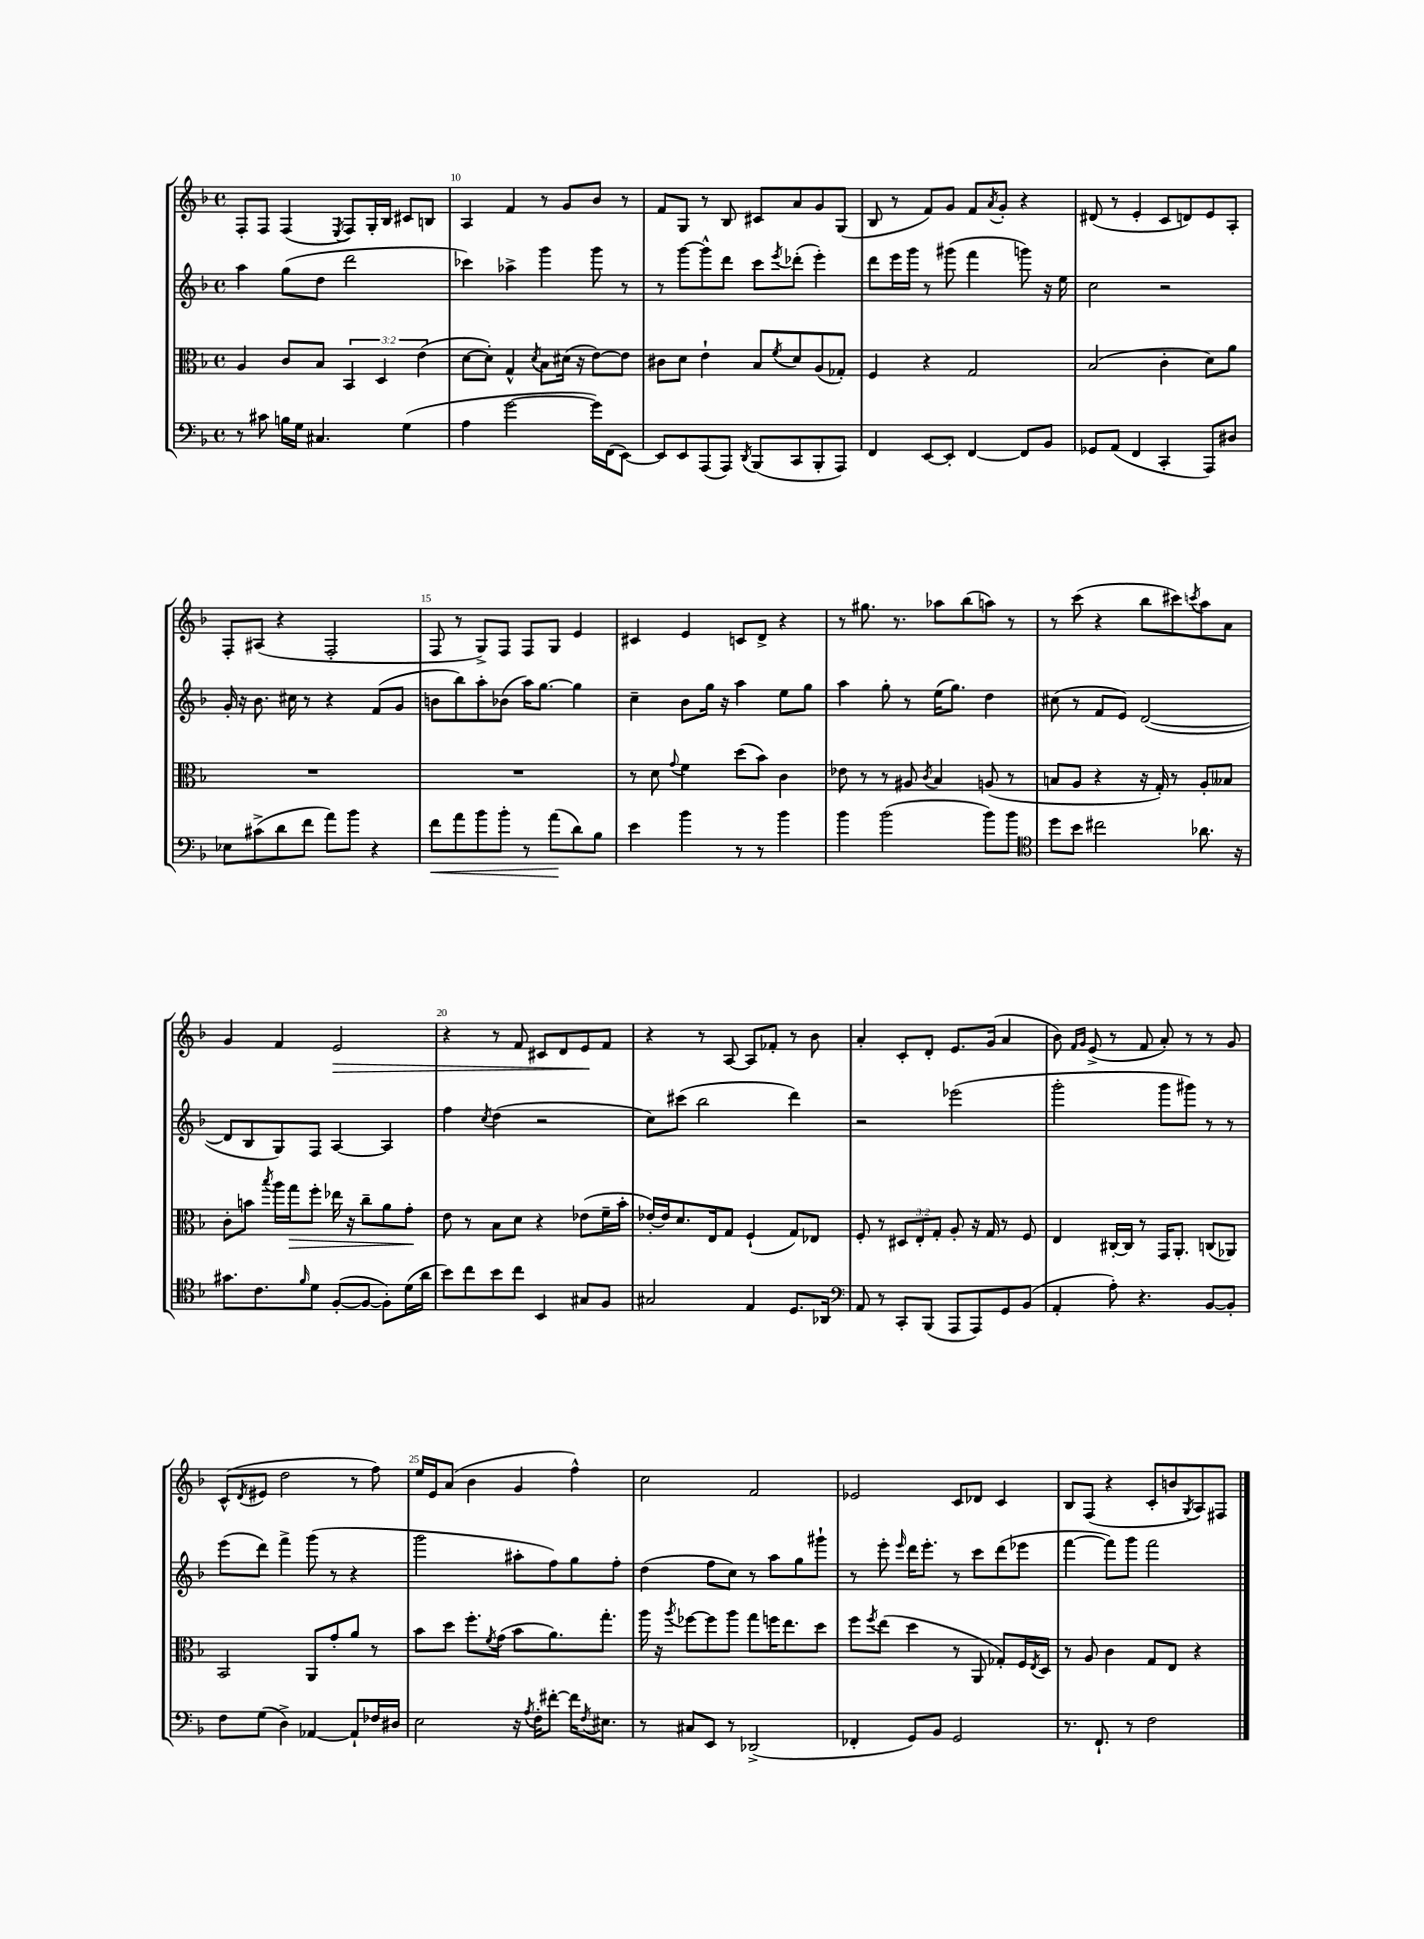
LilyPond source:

<<
\new StaffGroup <<
\new Staff = "s0" {
    \clef treble \key f \major \defaultTimeSignature \time 4/4
    f8-. f8 f4( \acciaccatura { e8 } f8) g16-. bes16 cis'8 b8 |
    a4 f'4 r8 g'8 bes'8 r8 |
    f'8 g8 r8 bes8 cis'8 a'8 g'8 g8( |
    bes8 r8 f'8) g'8 f'8 \acciaccatura { a'8 } g'8-. r4 |
    dis'8( r8 e'4-. c'8 d'8) e'8 a8-. |
    f8-. ais8( r4 f2-. |
    f8 r8 g8->) f8 f8 g8 e'4 |
    cis'4 e'4 c'8 d'8-> r4 |
    r8 gis''8. r8. aes''8 bes''8( a''8) r8 |
    r8 c'''8( r4 bes''8 cis'''8) \acciaccatura { c'''8 } a''8 a'8 |
    g'4 f'4 e'2\> |
    r4 r8 f'8 cis'8 d'8 e'8\! f'8 |
    r4 r8 a8~ a8 fes'8-. r8 bes'8 |
    a'4-. c'8-. d'8-. e'8. g'16( a'4 |
    bes'8) \grace { f'16 g'16 } e'8->( r8 f'8 a'8-.) r8 r8 g'8 |
    c'8-^( \acciaccatura { d'8 } eis'8 d''2 r8 f''8) |
    e''16 e'16 a'8( bes'4 g'4 f''4-^) |
    c''2 f'2 |
    ees'2 c'8 des'8 c'4 |
    bes8 f8( r4 c'8-. b'8 \acciaccatura { g8 } a8) fis8 \bar "|." |
}
\new Staff = "s1" {
    \clef treble \key f \major \defaultTimeSignature \time 4/4
    a''4 g''8( d''8 d'''2 |
    ces'''4) aes''4-> g'''4 g'''8 r8 |
    r8 g'''8~ g'''8-^ d'''8 c'''8 \acciaccatura { e'''8 } des'''8-.( e'''4-.) |
    d'''8 e'''16 g'''16 r8 gis'''8( f'''4 g'''8) r16 e''16 |
    c''2 r2 |
    g'16-. r16 bes'8. cis''16 r8 r4 f'8( g'8 |
    b'8 bes''8) a''8-. bes'8( a''16) g''8.~ g''4 |
    c''4-- bes'8 g''16 r16 a''4 e''8 g''8 |
    a''4 g''8-. r8 e''16( g''8.) d''4 |
    cis''8( r8 f'8 e'8) d'2~( |
    d'8 bes8 g8) f8 a4~ a4 |
    f''4 \acciaccatura { c''8 } d''4( r2 |
    c''8) cis'''8( bes''2 d'''4) |
    r2 ees'''2( |
    g'''2-. g'''8 gis'''8) r8 r8 |
    e'''8( d'''8) f'''4-> g'''8( r8 r4 |
    g'''2 ais''8-. f''8) g''8 f''8-. |
    d''4( f''8 c''8) r8 a''8 g''8 gis'''8-! |
    r8 e'''8-. \grace { e'''16 } d'''16 e'''8.-. r8 c'''8 d'''8( ees'''8 |
    f'''4~ f'''8) g'''8 f'''2 \bar "|." |
}
\new Staff = "s2" {
    \clef alto \key f \major \defaultTimeSignature \time 4/4 \override Staff.TupletNumber.text = #tuplet-number::calc-fraction-text
    a4 c'8 bes8 \tuplet 3/2 { bes,4 d4 e'4( } |
    d'8~ d'8-.) g4-^ \acciaccatura { d'8 } bes8 dis'16( r16 e'8~) e'8 |
    cis'8 d'8 e'4-! bes8 \acciaccatura { f'8 } d'8 a8( ges8-.) |
    f4 r4 g2 |
    bes2( c'4-. d'8) a'8 |
    R1 |
    R1 |
    r8 d'8 \appoggiatura { g'8 } f'4 d''8( bes'8) c'4 |
    ees'8 r8 r8 ais8 \acciaccatura { c'8 } bes4 a8( r8 |
    b8 a8 r4 r16 g16-.) r8 a8-. beses8 |
    c'8-. b'8 \acciaccatura { bes''8 } a''16 g''16\> f''8-. ees''16 r16 c''8-- a'8 g'8-.\! |
    e'8 r8 bes8 d'8 r4 ees'8( f'16-- bes'16-. |
    ees'16~-.) ees'16 d'8. e16 g8 f4-!( g8) ees8 |
    f8-. r8 \tuplet 3/2 { dis8 e8-. g8-. } a8-. r16 g16 r8 f8 |
    e4 cis16~-. cis16 r8 g,16 a,8.-. c8( aes,8) |
    bes,2 a,8 g'8-. a'8 r8 |
    bes'8 d''8 f''8.-. \acciaccatura { f'8 } g'16( bes'8 a'8.) g''8.-. |
    a''16 r16 \acciaccatura { a''8 } fes''8~ fes''8 a''8 g''8 f''16 e''8. d''8 |
    f''8 \acciaccatura { f''8 } e''8( d''4 r8 a,8 ges8-.) f16 \acciaccatura { e8 } d16 |
    r8 a8 c'4 g8 e8 r4 \bar "|." |
}
\new Staff = "s3" {
    \clef bass \key f \major \defaultTimeSignature \time 4/4
    r8 cis'8 b16 g16 cis4. g4( |
    a4 g'2~ g'16) f,16( e,8~) |
    e,8 e,8 a,,8( a,,8) \acciaccatura { d,8 } bes,,8( c,8 bes,,8-. a,,8) |
    f,4 e,8~ e,8-. f,4~ f,8 bes,8 |
    ges,8 a,8( f,4 c,4-. a,,8) dis8 |
    ees8 cis'8->( d'8 f'8 a'8) bes'8 r4 |
    f'8\< a'8 bes'8 bes'8-. r8 a'8\!( d'8) bes8 |
    e'4 bes'4 r8 r8 bes'4 |
    bes'4 bes'2( bes'8) bes'8 |
    \clef tenor d''8 bes'8 cis''2 aes'8. r16 |
    gis'8. c'8. \grace { f'16 } d'8 f8~-.( f8~ f8-.) d'16( a'16 |
    bes'8) c''8 bes'8 c''8 bes,4 gis8 f8 |
    gis2 e4 d8. aes,16 |
    \clef bass a,8 r8 c,8-. bes,,8( a,,8 a,,8) g,8 bes,8( |
    a,4-. a8-.) r4. bes,8~ bes,8-. |
    f8 g8( d4->) aes,4~ aes,8-! fes16 dis16 |
    e2 r16 \acciaccatura { a8 } f16-. fis'8~-. fis'16 \acciaccatura { f8 } eis8. |
    r8 cis8 e,8 r8 des,2->( |
    fes,4-. g,8) bes,8 g,2 |
    r8. f,8.-! r8 f2 \bar "|." |
}
>>
>>
\layout { \context { \Score currentBarNumber = #9 \override BarNumber.break-visibility = ##(#f #t #t) barNumberVisibility = #(every-nth-bar-number-visible 5) } }
